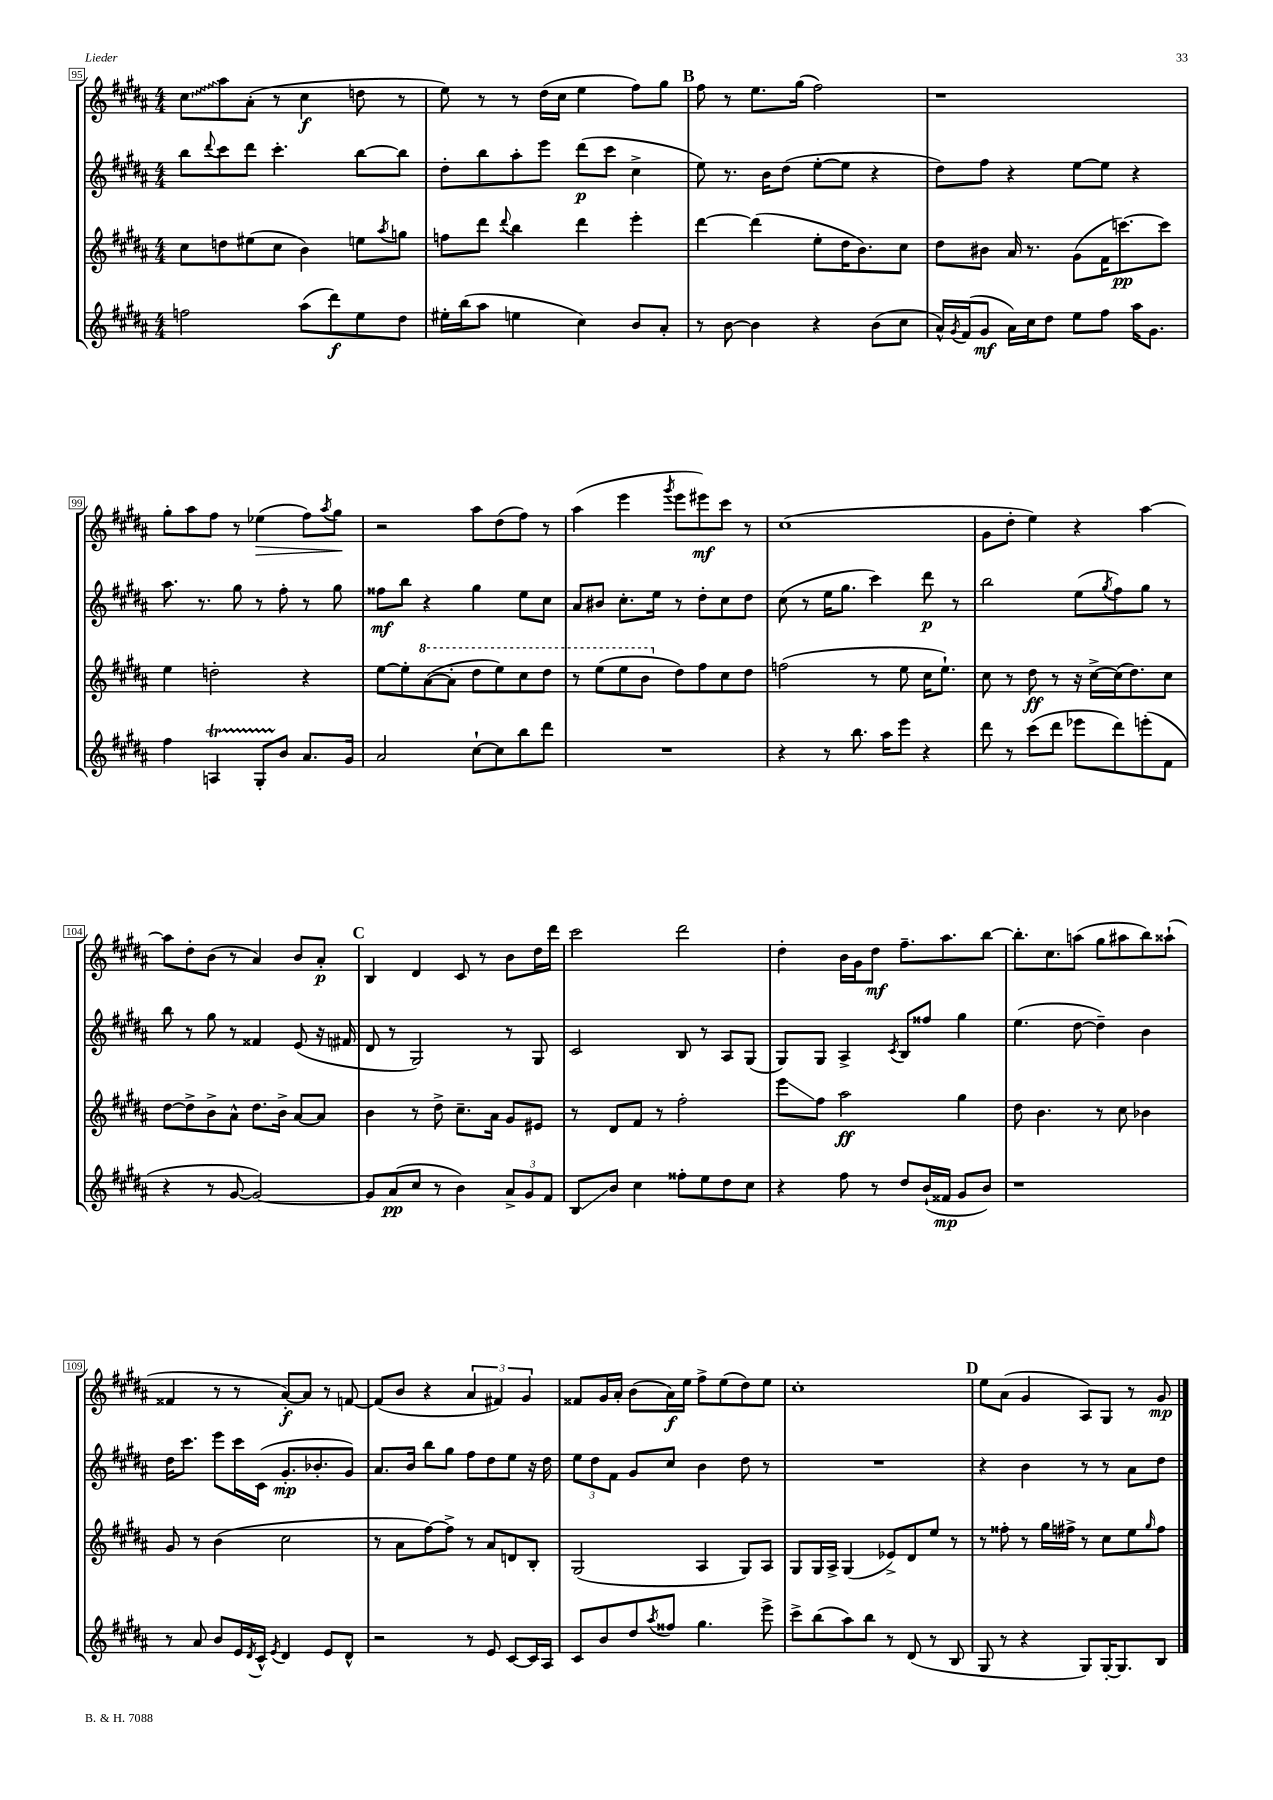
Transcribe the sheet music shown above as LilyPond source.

<<
\new StaffGroup <<
\new Staff = "s0" {
    \clef treble \key b \major \numericTimeSignature \time 4/4
    \once \override Glissando.style = #'zigzag cis''8\glissando ais''8 ais'8-.( r8 cis''4\f d''8 r8 |
    e''8) r8 r8 dis''16( cis''16 e''4 fis''8) gis''8 |
    \mark \markup { \bold "B" } fis''8 r8 e''8. gis''16( fis''2) |
    r1 |
    gis''8-. ais''8 fis''8 r8 ees''4\>( fis''8) \acciaccatura { ais''8 } gis''8\! |
    r2 ais''8 dis''8( fis''8) r8 |
    ais''4( e'''4 \acciaccatura { gis'''8 } e'''8 eis'''8\mf) cis'''8 r8 |
    cis''1( |
    gis'8 dis''8-. e''4) r4 ais''4~ |
    ais''8 dis''8-. b'8( r8 ais'4) b'8 ais'8-.\p |
    \mark \markup { \bold "C" } b4 dis'4 cis'8 r8 b'8 dis''16 dis'''16 |
    cis'''2 dis'''2 |
    dis''4-. b'16 gis'16 dis''8\mf fis''8.-- ais''8. b''8~ |
    b''8.-. cis''8. a''8( gis''8 ais''8 b''8) aisis''8-!( |
    fisis'4 r8 r8 ais'8~-.\f) ais'8 r8 f'8~ |
    f'8( b'8 r4 \tuplet 3/2 { ais'4 fis'4) gis'4 } |
    fisis'8 gis'16 ais'16-. b'8( ais'16\f) e''16 fis''8-> e''8( dis''8) e''8 |
    cis''1-. |
    \mark \markup { \bold "D" } e''8 ais'8( gis'4 ais8) gis8 r8 gis'8\mp \bar "|." |
}
\new Staff = "s1" {
    \clef treble \key b \major \numericTimeSignature \time 4/4
    b''8 \appoggiatura { dis'''8 } cis'''8 dis'''8 cis'''4.-. b''8~ b''8 |
    dis''8-. b''8 ais''8-. e'''8 dis'''8\p( cis'''8 cis''4-> |
    \mark \markup { \bold "B" } e''8) r8. b'16 dis''8( e''8~-. e''8 r4 |
    dis''8) fis''8 r4 e''8~ e''8 r4 |
    ais''8. r8. gis''8 r8 fis''8-. r8 gis''8 |
    fisis''8\mf b''8 r4 gis''4 e''8 cis''8 |
    ais'8 bis'8 cis''8.-. e''16 r8 dis''8-. cis''8 dis''8 |
    cis''8( r8 e''16 gis''8. cis'''4) dis'''8\p r8 |
    b''2 e''8( \acciaccatura { gis''8 } fis''8) gis''8 r8 |
    b''8 r8 gis''8 r8 fisis'4 e'8( r16 fis'16 |
    \mark \markup { \bold "C" } dis'8 r8 gis2) r8 gis8 |
    cis'2 b8 r8 ais8 gis8( |
    gis8) gis8 ais4-> \acciaccatura { cis'8 } b8 fisis''8 gis''4 |
    e''4.( dis''8~ dis''4--) b'4 |
    dis''16 cis'''8. e'''8 cis'''16 cis'16( gis'8.-.\mp bes'8.-. gis'8) |
    ais'8. b'16 b''8 gis''8 fis''8 dis''8 e''8 r16 dis''16 |
    \tuplet 3/2 { e''8 dis''8 fis'8 } gis'8 cis''8 b'4 dis''8 r8 |
    R1 |
    \mark \markup { \bold "D" } r4 b'4 r8 r8 ais'8 dis''8 \bar "|." |
}
\new Staff = "s2" {
    \clef treble \key b \major \numericTimeSignature \time 4/4
    cis''8 d''8 eis''8( cis''8 b'4) e''8 \acciaccatura { ais''8 } g''8 |
    f''8 dis'''8 \appoggiatura { dis'''8 } b''4 dis'''4 e'''4-. |
    \mark \markup { \bold "B" } dis'''4~ dis'''4( e''8-. dis''16 b'8.) cis''8 |
    dis''8 bis'8 ais'16 r8. gis'8( fis'16 c'''8.~\pp) c'''8 |
    e''4 d''2-. r4 |
    e''8~ e''8-. \ottava #1 ais''8~( ais''8-. dis'''8 e'''8) cis'''8 dis'''8 |
    r8 e'''8( e'''8 b''8 \ottava #0 dis''8) fis''8 cis''8 dis''8 |
    f''2( r8 e''8 cis''16 e''8.-!) |
    cis''8 r8 dis''8\ff r8 r16 cis''16~-> cis''16( dis''8.) cis''8 |
    dis''8~ dis''8-> b'8-> ais'8-^ dis''8. b'16-> ais'8~ ais'8 |
    \mark \markup { \bold "C" } b'4 r8 dis''8-> cis''8.-- ais'16 gis'8 eis'8 |
    r8 dis'8 fis'8 r8 fis''2-. |
    e'''8\glissando fis''8 ais''2\ff gis''4 |
    dis''8 b'4. r8 cis''8 bes'4 |
    gis'8 r8 b'4( cis''2 |
    r8 ais'8 fis''8~) fis''8-> r8 ais'8 d'8 b8-. |
    gis2( ais4 gis8) ais8 |
    gis8 gis16 ais16-> gis4( ees'8->) dis'8 e''8 r8 |
    \mark \markup { \bold "D" } r8 fisis''8-. r8 gis''16 fis''16-> r8 cis''8 e''8 \grace { gis''16 } fis''8 \bar "|." |
}
\new Staff = "s3" {
    \clef treble \key b \major \numericTimeSignature \time 4/4
    f''2 ais''8( dis'''8\f) e''8 dis''8 |
    eis''16-. b''16( ais''8 e''4 cis''4) b'8 ais'8-. |
    \mark \markup { \bold "B" } r8 b'8~ b'4 r4 b'8( cis''8 |
    ais'16-^) \acciaccatura { gis'8 } fis'16( gis'8\mf ais'16) cis''16 dis''8 e''8 fis''8 ais''16 gis'8. |
    fis''4 a4\startTrillSpan gis8-. b'8\stopTrillSpan ais'8. gis'16 |
    ais'2 cis''8~-! cis''8 b''8 dis'''8 |
    R1 |
    r4 r8 b''8. ais''16 e'''8 r4 |
    dis'''8 r8 cis'''8( dis'''8 ees'''8 dis'''8) e'''8-.( fis'8 |
    r4 r8 gis'8~ gis'2~) |
    \mark \markup { \bold "C" } gis'8 ais'8\pp( cis''8 r8 b'4) \tuplet 3/2 { ais'8-> gis'8 fis'8 } |
    b8\glissando b'8 cis''4 fisis''8-. e''8 dis''8 cis''8 |
    r4 fis''8 r8 dis''8 b'16-!( fisis'16\mp gis'8 b'8) |
    r1 |
    r8 ais'8 b'8 e'16 \acciaccatura { dis'8 } cis'16-^ \acciaccatura { e'8 } dis'4 e'8 dis'8-^ |
    r2 r8 e'8 cis'8~ cis'16 ais16 |
    cis'8 b'8 dis''8 \acciaccatura { ais''8 } fisis''8 gis''4. e'''8-> |
    cis'''8-> b''8( ais''8) b''8 r8 dis'8( r8 b8 |
    \mark \markup { \bold "D" } gis8 r8 r4 gis8) gis16~-. gis8. b8 \bar "|." |
}
>>
>>
\layout { \context { \Score currentBarNumber = #95 \override BarNumber.stencil = #(make-stencil-boxer 0.1 0.3 ly:text-interface::print) } }
